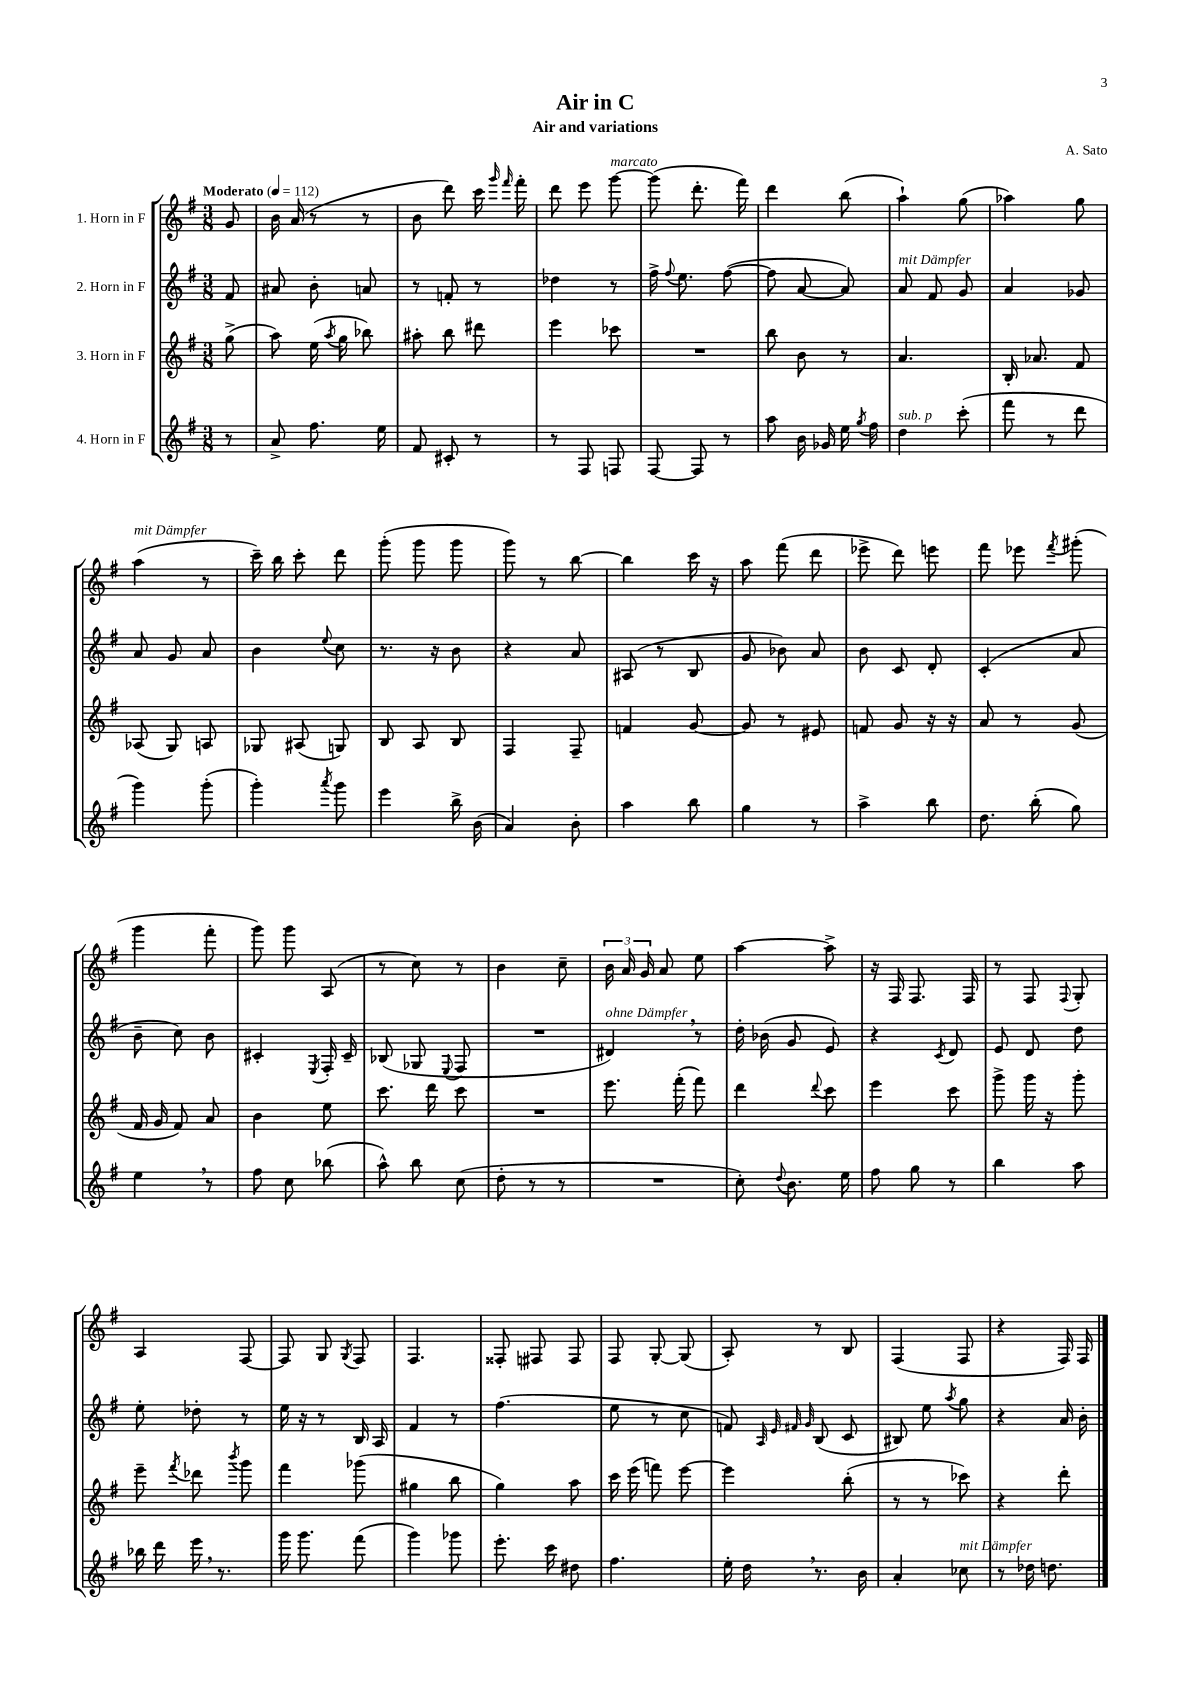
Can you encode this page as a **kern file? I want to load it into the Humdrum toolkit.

**kern	**kern	**kern	**kern
*staff4	*staff3	*staff2	*staff1
*clefG2	*clefG2	*clefG2	*clefG2
*k[f#]	*k[f#]	*k[f#]	*k[f#]
*M3/8	*M3/8	*M3/8	*M3/8
*MM112	*MM112	*MM112	*MM112
8r	(8gg^	8f#	8g
=	=	=	=
8a^	8aa)	8a#	16b
.	.	.	(16a
8.ff#	(16ee	8b'	8r
.	8qaa	.	.
.	16gg	.	.
.	8bb-)	8a	8r
16ee	.	.	.
=	=	=	=
8f#	8aa#'	8r	8b
8c#'	8bb	8f'	8ddd)
8r	8ddd#	8r	16ccc
.	.	.	16qqggg
.	.	.	16qqfff#
.	.	.	16fff#'
=	=	=	=
8r	4eee	4dd-	8ddd
8F#	.	.	8eee
8F	8ccc-	8r	[8ggg
=	=	=	=
[8F#	4.r	16ff#^	(8ggg]
.	.	8qqff#	.
.	.	8.ee	.
8F#]	.	.	8.ddd'
8r	.	([8ff#	.
.	.	.	16fff#)
=	=	=	=
8aa	8bb	8ff#]	4ddd
16b	8b	[8a	.
16g-	.	.	.
16ee	8r	8a])	(8bb
8qgg	.	.	.
16ff#	.	.	.
=	=	=	=
4dd	4.a	8a	4aa`)
.	.	8f#	.
(8ccc'	.	8g	(8gg
=	=	=	=
8fff#	16B'	4a	4aa-)
.	8.a-	.	.
8r	.	.	.
8ddd	8f#	8g-	8gg
=	=	=	=
4ggg)	(8A-	8a	(4aa
.	8G)	8g	.
(8ggg'	8A	8a	8r
=	=	=	=
4ggg')	8G-	4b	16ccc~)
.	.	.	16bb
.	(8A#	.	8ccc'
8qaaa	.	8qqee	.
8ggg	8G)	8cc	8ddd
=	=	=	=
4eee	8B	8.r	(8ggg'
.	8A	.	8ggg
.	.	16r	.
16bb^	8B	8b	8ggg
(16b	.	.	.
=	=	=	=
4a)	4F#	4r	8ggg)
.	.	.	8r
8b'	8F#~	8a	[8bb
=	=	=	=
4aa	4f	(8A#	4bb]
.	.	8r	.
8bb	[8g	8B	16ccc
.	.	.	16r
=	=	=	=
4gg	8g]	8g	8aa
.	8r	8b-)	(8fff#
8r	8e#	8a	8ddd
=	=	=	=
4aa^	8f	8b	8eee-^
.	8g	8c	8ddd)
8bb	16r	8d'	8eee
.	16r	.	.
=	=	=	=
8.dd	8a	(4c'	8fff#
.	8r	.	8eee-
(16bb'	.	.	.
.	.	.	8qfff#
8gg)	(8g	8a	(8ggg#'
=	=	=	=
4ee	16f#	8b~	4ggg
.	16g	.	.
.	8f#)	8cc)	.
8r	8a	8b	8fff#'
=	=	=	=
8ff#	4b	4c#'	8ggg)
8cc	.	.	8ggg
.	.	8qE	.
(8bb-	8ee	16F#'	(8A
.	.	16c#~	.
=	=	=	=
8aa^^)	8.ccc	(8B-	8r
8bb	.	8G-	8cc)
.	16ddd	.	.
.	.	8qqE	.
(8cc	8ccc	8F#	8r
=	=	=	=
8dd'	4.r	4.r	4b
8r	.	.	.
8r	.	.	8cc~
=	=	=	=
4.r	8.eee	4d#)	24b
.	.	.	24a
.	.	.	24g
.	.	.	8a
.	(16fff#'	.	.
.	8fff#)	8r	8ee
=	=	=	=
8cc')	4ddd	16dd'	[4aa
.	.	(16b-	.
8qqdd	.	.	.
8.b	.	8g	.
.	8qqddd	.	.
.	8ccc	8e)	8aa^]
16ee	.	.	.
=	=	=	=
8ff#	4eee	4r	16r
.	.	.	16F#
8gg	.	.	8.F#
.	.	8qc	.
8r	8ccc	8d	.
.	.	.	16F#
=	=	=	=
4bb	8ggg^	8e	8r
.	16ggg	8d	8F#
.	16r	.	.
.	.	.	8qqF#
8aa	8ggg'	8dd	8G'
=	=	=	=
16bb-	8eee~	8ee'	4A
16ddd	.	.	.
.	8qfff#	.	.
16eee	8ddd-	8dd-'	.
8.r	.	.	.
.	8qbbb	.	.
.	8ggg	8r	[8F#
=	=	=	=
16ggg	4fff#	16ee	8F#]
8.ggg	.	16r	.
.	.	8r	8G
.	.	.	8qG
(8fff#	(8ggg-	16B	8F#
.	.	16A	.
=	=	=	=
4ggg)	4gg#	4f#	4.F#
8ggg-	8bb	8r	.
=	=	=	=
8.eee'	4gg)	(4.ff#	8F##'
.	.	.	8F#
16ccc	.	.	.
8dd#	8aa	.	8F#
=	=	=	=
4.ff#	16ccc	8ee	8F#
.	(16eee	.	.
.	8fff)	8r	[8G'
.	[8eee	8cc	(8G]
=	=	=	=
16ee'	4eee]	8f)	8A')
16dd	.	.	.
.	.	32qqA	.
.	.	32qqe	.
.	.	32qqf#	.
.	.	32qqg	.
8.r	.	(8B	8r
.	(8bb'	8c	8B
16b	.	.	.
=	=	=	=
4a'	8r	8B#)	(4F#
.	8r	8ee	.
.	.	8qaa	.
8cc-	8ccc-)	8gg	8F#
=	=	=	=
8r	4r	4r	4r
16dd-	.	.	.
8.dd	.	.	.
.	8ddd'	16a	16F#)
.	.	16b'	16F#
==	==	==	==
*-	*-	*-	*-
